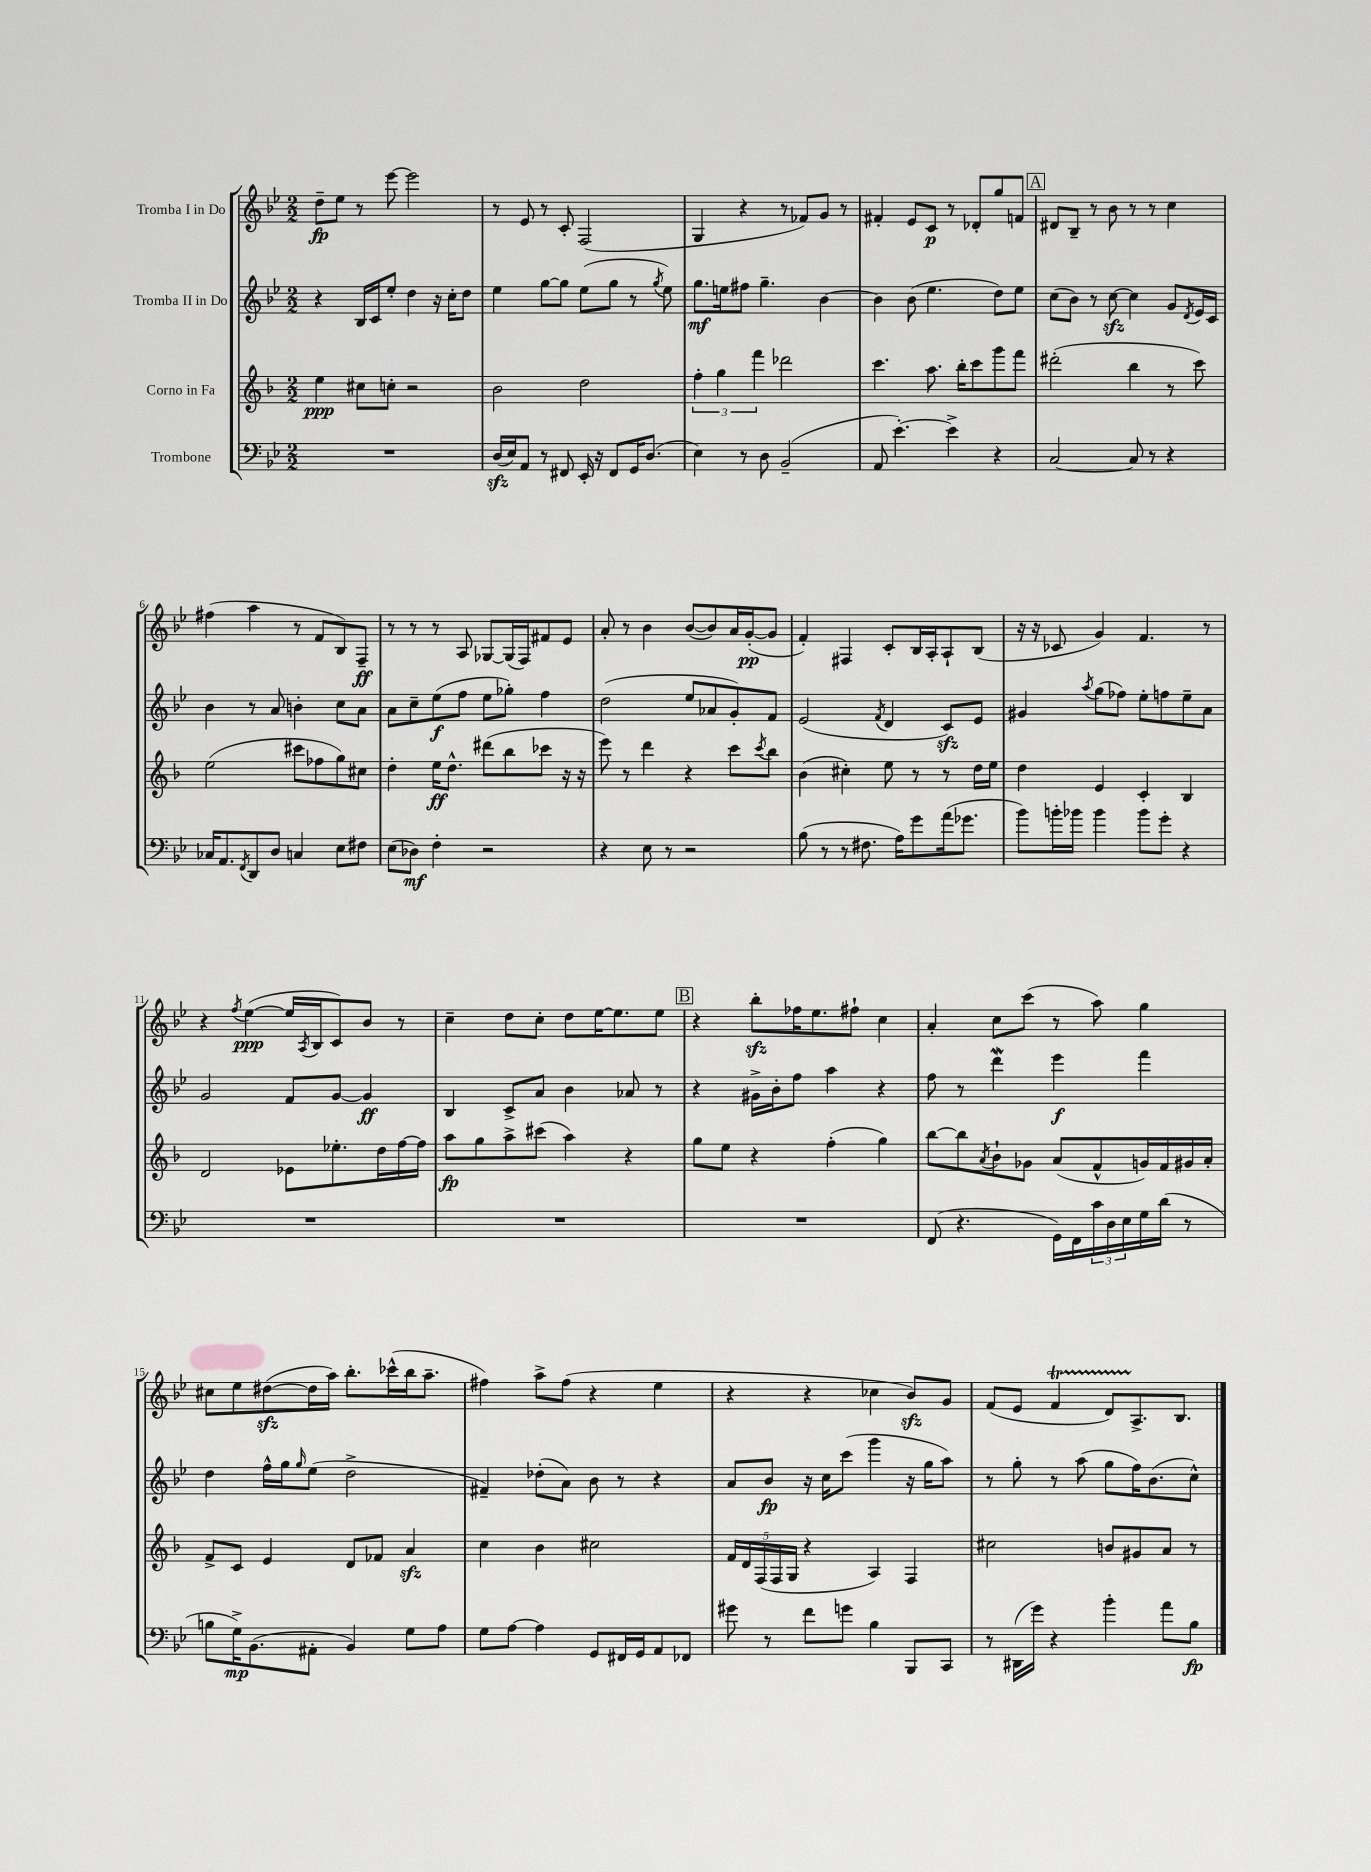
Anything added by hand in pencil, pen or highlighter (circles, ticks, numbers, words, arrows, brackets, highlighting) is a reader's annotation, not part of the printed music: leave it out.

**kern	**dynam	**kern	**dynam	**kern	**dynam	**kern	**dynam
*part4	*part4	*part3	*part3	*part2	*part2	*part1	*part1
*staff4	*staff4	*staff3	*staff3	*staff2	*staff2	*staff1	*staff1
*I"Trombone	*	*I"Corno in Fa	*	*I"Tromba II in Do	*	*I"Tromba I in Do	*
*clefF4	*	*clefG2	*	*clefG2	*	*clefG2	*
*k[b-e-]	*	*k[b-]	*	*k[b-e-]	*	*k[b-e-]	*
*M2/2	*	*M2/2	*	*M2/2	*	*M2/2	*
=1	=1	=1	=1	=1	=1	=1	=1
1r	.	4ee\	ppp	4r	.	8dd~\L	fp
.	.	.	.	.	.	8ee-\J	.
.	.	8cc#X\L	.	16B-/LL	.	8r	.
.	.	.	.	16c/J	.	.	.
.	.	8ccn'\J	.	8ee-'/J	.	[8eee-\	.
.	.	2r	.	4dd\	.	2eee-\]	.
.	.	.	.	16r	.	.	.
.	.	.	.	16cc'\KL	.	.	.
.	.	.	.	8dd\J	.	.	.
=2	=2	=2	=2	=2	=2	=2	=2
(16Dzz/LL	.	2b-\	.	4ee-\	.	8r	.
16E-/J)	.	.	.	.	.	.	.
8AA/J	.	.	.	.	.	8e-/	.
8r	.	.	.	[8gg\L	.	8r	.
8FF#X/	.	.	.	8gg\J]	.	8c'/	.
16EE-'/	.	2dd\	.	(8ee-\L	.	(2F/	.
16r	.	.	.	.	.	.	.
8FF#/L	.	.	.	8gg\J	.	.	.
16GG/K	.	.	.	8r	.	.	.
(8.D/J	.	.	.	.	.	.	.
.	.	.	.	8qgg/	.	.	.
.	.	.	.	8ee-\)	.	.	.
=3	=3	=3	=3	=3	=3	=3	=3
4E-\)	.	6ff'\	.	8.gg\L	mf	4G/	.
.	.	6gg\	.	.	.	.	.
.	.	.	.	16een\k	.	.	.
8r	.	.	.	8ff#X\J	.	4r	.
.	.	6fff\	.	.	.	.	.
8D\	.	.	.	4.gg~\	.	.	.
(2BB-~/	.	2ddd-X\	.	.	.	8r	.
.	.	.	.	.	.	8f-X/L)	.
.	.	.	.	[4b-\	.	8g/J	.
.	.	.	.	.	.	8r	.
=4	=4	=4	=4	=4	=4	=4	=4
8AA/	.	4.ccc\	.	4b-\]	.	4f#X'/	.
[4.e-'\)	.	.	.	.	.	.	.
.	.	.	.	(8b-\	.	8e-/L	.
.	.	8.aa\	.	4.ee-\	.	8c/J	p
4e-^\]	.	.	.	.	.	8r	.
.	.	16bb-'\KL	.	.	.	.	.
.	.	8ccc\	.	.	.	8d-X'/L	.
4r	.	8ggg\	.	8dd\L)	.	8gg/	.
.	.	8fff\J	.	8ee-\J	.	8fn/J	.
!!LO:REH:place=s1:t=A
=5	=5	=5	=5	=5	=5	=5	=5
[2C/	.	(2ddd#X'\	.	(8cc\L	.	8d#X/L	.
.	.	.	.	8b-\J)	.	8B-~/J	.
.	.	.	.	8r	.	8r	.
.	.	.	.	[8cczz\	.	8b-\	.
8C/]	.	4bb-\	.	4cc\]	.	8r	.
8r	.	.	.	.	.	8r	.
4r	.	8r	.	8g/L	.	4cc\	.
.	.	.	.	8qd/	.	.	.
.	.	8ccc\)	.	16e-/L	.	.	.
.	.	.	.	16c/JJ	.	.	.
!!LO:LB:g=z
=6	=6	=6	=6	=6	=6	=6	=6
16C-X/KL	.	(2ee\	.	4b-\	.	(4ff#X\	.
8.AA/	.	.	.	.	.	.	.
8qFF/	.	.	.	.	.	.	.
8DD/	.	.	.	8r	.	4aa\	.
8D/J	.	.	.	8a/	.	.	.
4Cn/	.	8ccc#X\L	.	4bn'\	.	8r	.
.	.	8ff-X\	.	.	.	8f/L	.
8E-\L	.	8gg\)	.	8cc\L	.	8B-/)	.
8F#X\J	.	8cc#X\J	.	8a\J	.	8F~/J	ff
=7	=7	=7	=7	=7	=7	=7	=7
(8E-\L	.	4dd'\	.	8a\L	.	8r	.
8D-X\J)	mf	.	.	8cc~\	.	8r	.
4F'\	.	16ee\KL	ff	(8ee-\	f	8r	.
.	.	8.dd^^\J	.	.	.	.	.
.	.	.	.	8ff\J	.	8A/	.
2r	.	(8ddd#X\L	.	8ee-\L	.	[8G-X/L	.
.	.	8bb-\	.	8gg-X'\J)	.	(16G-/L]	.
.	.	.	.	.	.	16F/J)	.
.	.	8ccc-X\J	.	4ff\	.	8f#X/	.
.	.	16r	.	.	.	8e-/J	.
.	.	16r	.	.	.	.	.
=8	=8	=8	=8	=8	=8	=8	=8
4r	.	8eee\)	.	(2dd\	.	8a'/	.
.	.	8r	.	.	.	8r	.
8E-\	.	4ddd\	.	.	.	4b-\	.
8r	.	.	.	.	.	.	.
2r	.	4r	.	8ee-/L	.	([8b-/L	.
.	.	.	.	8a-X/	.	8b-/])	.
.	.	8ccc\L	.	8g'/)	.	16a/L	.
.	.	.	.	.	.	([16g'/J	pp
.	.	8qccc/	.	.	.	.	.
.	.	8bb-\J	.	8f/J	.	8g/J]	.
=9	=9	=9	=9	=9	=9	=9	=9
(8B-\	.	(4b-\	.	(2e-/	.	4f'/)	.
8r	.	.	.	.	.	.	.
8r	.	4cc#X'\)	.	.	.	4F#X/	.
8.F#X\	.	.	.	.	.	.	.
.	.	.	.	8qf/	.	.	.
.	.	8ee\	.	4d/	.	8c'/L	.
16A\KL)	.	.	.	.	.	.	.
8g\	.	8r	.	.	.	16B-/L	.
.	.	.	.	.	.	16A'/J	.
(16a\k	.	8r	.	8czz/L)	.	8A`/	.
8.g-X\J	.	.	.	.	.	.	.
.	.	16dd\LL	.	8e-/J	.	(8B-/J	.
.	.	16ee\JJ	.	.	.	.	.
=10	=10	=10	=10	=10	=10	=10	=10
8b-\L)	.	4dd\	.	4g#X/	.	16r	.
.	.	.	.	.	.	16r	.
16bn'\L	.	.	.	.	.	8c-X/	.
16b-X\JJ	.	.	.	.	.	.	.
.	.	.	.	8qaa/	.	.	.
4b-\	.	4e/	.	(8gg\L	.	4g/)	.
.	.	.	.	8ff-X\J)	.	.	.
8b-\L	.	4c'/	.	8ee-'\L	.	4.f/	.
8g'\J	.	.	.	8ffn\	.	.	.
4r	.	4B-/	.	8ee-~\	.	.	.
.	.	.	.	8a\J	.	8r	.
!!LO:LB:g=z
=11	=11	=11	=11	=11	=11	=11	=11
1r	.	2d/	.	2g/	.	4r	.
.	.	.	.	.	.	8qff/	.
.	.	.	.	.	.	([4ee-\	ppp
.	.	8e-X\L	.	8f/L	.	16ee-/LL]	.
.	.	.	.	.	.	8qA/	.
.	.	.	.	.	.	16B-/J	.
.	.	8.ee-X'\	.	[8g/J	.	8c/)	.
.	.	.	.	4g/]	ff	8b-/J	.
.	.	16dd\L	.	.	.	.	.
.	.	[16ff\	.	.	.	8r	.
.	.	16ff\JJ]	.	.	.	.	.
=12	=12	=12	=12	=12	=12	=12	=12
1r	.	8aa\L	fp	4B-/	.	4cc~\	.
.	.	8gg\	.	.	.	.	.
.	.	8aa^\	.	8c^/L	.	8dd\L	.
.	.	(8ccc#X\J	.	8a/J	.	8cc'\J	.
.	.	4aa\)	.	4b-\	.	8dd\L	.
.	.	.	.	.	.	[16ee-\K	.
.	.	.	.	.	.	8.ee-\]	.
.	.	4r	.	8a-X/	.	.	.
.	.	.	.	8r	.	8ee-\J	.
!!LO:REH:place=s1:t=B
=13	=13	=13	=13	=13	=13	=13	=13
1r	.	8gg\L	.	4r	.	4r	.
.	.	8ee\J	.	.	.	.	.
.	.	4r	.	16g#X^\LL	.	8bb-zz'\L	.
.	.	.	.	16b-'\J	.	.	.
.	.	.	.	8ff\J	.	16ff-X\K	.
.	.	.	.	.	.	8.ee-\	.
.	.	(4ff'\	.	4aa\	.	.	.
.	.	.	.	.	.	8ff#X`\J	.
.	.	4gg\)	.	4r	.	4cc\	.
=14	=14	=14	=14	=14	=14	=14	=14
(8FF/	.	[8bb-\L	.	8ff\	.	4a'/	.
4.r	.	8bb-\]	.	8r	.	.	.
.	.	8qa/	.	.	.	.	.
.	.	8b-`\	.	4dddW\	.	8cc\L	.
.	.	8g-X\J	.	.	.	(8ccc\J	.
16GG\LL)	.	(8a/L	.	4eee-\	f	8r	.
16FF\	.	.	.	.	.	.	.
24c\	.	8f^^/	.	.	.	8aa\)	.
24D\	.	.	.	.	.	.	.
24E-\	.	.	.	.	.	.	.
16G\	.	16gn/L)	.	4fff\	.	4gg\	.
(16d\JJ	.	16f/	.	.	.	.	.
8r	.	16g#X/	.	.	.	.	.
.	.	16a'/JJ	.	.	.	.	.
!!LO:LB:g=z
=15	=15	=15	=15	=15	=15	=15	=15
8Bn\L	.	8f^/L	.	4dd\	.	8cc#X\L	.
16G^\K)	mp	8c/J	.	.	.	8ee-\	.
(8.BB-\	.	.	.	.	.	.	.
.	.	4e/	.	16ff^^\LL	.	([8dd#Xzz\	.
.	.	.	.	16gg\J	.	.	.
.	.	.	.	16qqgg/	.	.	.
8AA#X'\J	.	.	.	(8ee-\J	.	16dd#\L]	.
.	.	.	.	.	.	16aa\JJ)	.
4BB-/)	.	8d/L	.	2dd^\	.	8.bb-'\L	.
.	.	8f-X/J	.	.	.	.	.
.	.	.	.	.	.	(16ccc-X^^\L	.
8G\L	.	4azz/	.	.	.	16bb-\J	.
.	.	.	.	.	.	8.aa~\J	.
8A\J	.	.	.	.	.	.	.
=16	=16	=16	=16	=16	=16	=16	=16
8G\L	.	4cc\	.	4f#X~/)	.	4ff#X\)	.
[8A\J	.	.	.	.	.	.	.
4A\]	.	4b-\	.	(8dd-X'\L	.	8aa^\L	.
.	.	.	.	8a\J)	.	(8ff#\J	.
8GG/L	.	2cc#X\	.	8b-\	.	4r	.
16FF#X/L	.	.	.	8r	.	.	.
16GG/J	.	.	.	.	.	.	.
8AA/	.	.	.	4r	.	4ee-\	.
8FF-X/J	.	.	.	.	.	.	.
=17	=17	=17	=17	=17	=17	=17	=17
8g#X\	.	20f/LL	.	8a/L	.	4r	.
.	.	20d/	.	.	.	.	.
.	.	(20F/	.	.	.	.	.
8r	.	.	.	8b-/J	fp	.	.
.	.	20F/	.	.	.	.	.
.	.	20G/JJ	.	.	.	.	.
8f\L	.	4r	.	16r	.	4r	.
.	.	.	.	16cc\KL	.	.	.
8gn\J	.	.	.	(8ccc\J	.	.	.
4B-\	.	4A/)	.	4ggg\	.	4cc-X\	.
8BBB-/L	.	4F/	.	16r	.	8b-zz/L)	.
.	.	.	.	16gg\KL	.	.	.
8CC/J	.	.	.	8aa\J)	.	8g/J	.
=18	=18	=18	=18	=18	=18	=18	=18
8r	.	2cc#X\	.	8r	.	(8f/L	.
(16DD#X\LL	.	.	.	8gg'\	.	8e-/J	.
16g\JJ)	.	.	.	.	.	.	.
4r	.	.	.	8r	.	4fT/	.
.	.	.	.	(8aa\	.	.	.
4b-'\	.	8bn/L	.	8gg\L	.	8dTTT/L)	.
.	.	8g#X/	.	16ff\K)	.	8.A^/	.
.	.	.	.	(8.b-\	.	.	.
8a\L	.	8a/J	.	.	.	.	.
.	.	.	.	.	.	8.B-/J	.
8B-\J	fp	8r	.	8cc^^\J)	.	.	.
==	==	==	==	==	==	==	==
*-	*-	*-	*-	*-	*-	*-	*-
